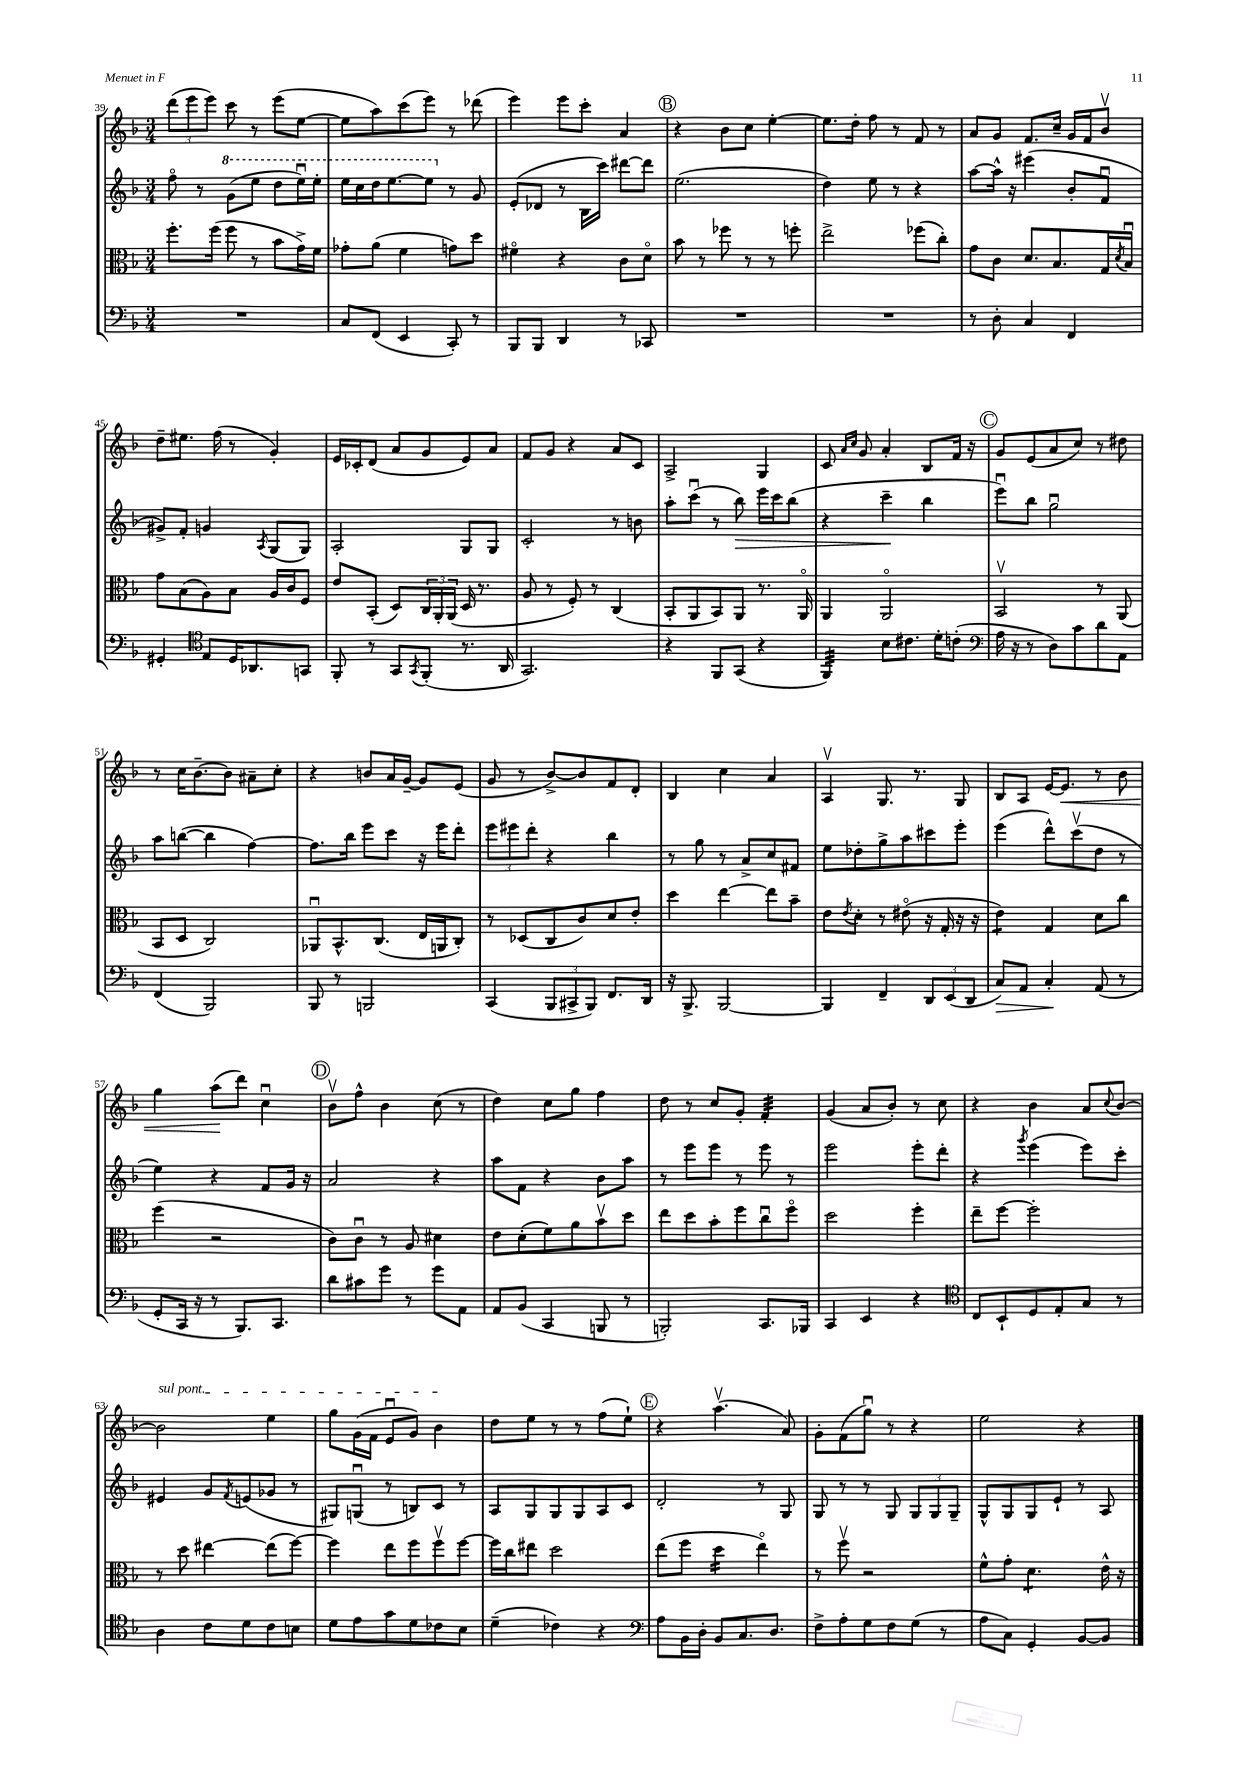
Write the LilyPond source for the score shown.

<<
\new StaffGroup <<
\new Staff = "s0" {
    \clef treble \key f \major \numericTimeSignature \time 3/4
    \tuplet 3/2 { d'''8( e'''8 e'''8) } c'''8 r8 e'''8( e''8~ |
    e''8 a''8) c'''8( e'''8) r8 des'''8( |
    e'''4) e'''8 c'''8-. a'4 |
    \mark \markup { \circle "B" } r4 bes'8 c''8 e''4~-. |
    e''8. d''16-. f''8 r8 f'8 r8 |
    a'8 g'8 f'8. c''16-- g'16 f'16 bes'8\upbow |
    d''8-- eis''8. f''16( r8 g'4-.) |
    e'16 ces'16-. d'8( a'8 g'8 e'8) a'8 |
    f'8 g'8 r4 a'8 c'8 |
    a2-> g4 |
    c'8 \grace { a'16 c''16 } g'8 a'4-. bes8 f'16 r16 |
    \mark \markup { \circle "C" } g'8 e'8( a'8 c''8) r8 dis''8 |
    r8 c''16 bes'8.~-- bes'8 ais'8-- c''8-. |
    r4 b'8 a'16 g'16~-- g'8 e'8( |
    g'8 r8 bes'8~->) bes'8 f'8 d'8-. |
    bes4 c''4 a'4 |
    a4\upbow g8. r8. g8 |
    bes8 a8 e'16~ e'8.\< r8 bes'8 |
    g''4 a''8\!( d'''8) c''4\downbow |
    \mark \markup { \circle "D" } bes'8\upbow f''8-^ bes'4 c''8( r8 |
    d''4) c''8 g''8 f''4 |
    d''8 r8 c''8 g'8-. f'4:32-. |
    g'4( a'8 bes'8-.) r8 c''8 |
    r4 bes'4 a'8 \appoggiatura { c''8 } bes'8~ |
    \once \override TextSpanner.bound-details.left.text = \markup { \italic "sul pont." } bes'2\startTextSpan e''4 |
    g''8 g'16( f'16 e'8\downbow g'8) bes'4\stopTextSpan |
    d''8 e''8 r8 r8 f''8( e''8-!) |
    \mark \markup { \circle "E" } r4 a''4.\upbow( a'8) |
    g'8-. f'8( g''8\downbow) r8 r4 |
    e''2 r4 \bar "|." |
}
\new Staff = "s1" {
    \clef treble \key f \major \numericTimeSignature \time 3/4
    f''8\flageolet r8 \ottava #1 g''8( e'''8 d'''8 e'''16\downbow) e'''16-. |
    e'''16 c'''16 d'''16 e'''8.~ e'''8 \ottava #0 r8 g'8 |
    e'8-.( des'8 r8 bes16 c'''16) dis'''8~ dis'''8 |
    \mark \markup { \circle "B" } e''2.( |
    d''4) e''8 r8 r4 |
    a''8~ a''16-^ r16 eis'''4( bes'8-. f'8\downbow |
    gis'8->) f'8-. g'4 \acciaccatura { a8 } g8( g8) |
    a2-. g8 g8 |
    c'2-. r8 b'8 |
    a''8-. c'''8\downbow( r8 bes''8\>) e'''16 c'''16 bes''8( |
    r4 c'''4--\! bes''4 |
    \mark \markup { \circle "C" } e'''8\downbow) bes''8 g''2\downbow |
    a''8 b''8~( b''4 f''4~) |
    f''8. bes''16 e'''8 c'''8 r16 e'''16 d'''8-. |
    \tuplet 3/2 { e'''8 eis'''8 d'''8-. } r4 bes''4 |
    r8 g''8 r8 a'8-> c''8 fis'8 |
    e''8 des''8-. g''8-> a''8 cis'''8 e'''8-. |
    e'''4( d'''8-^) c'''8\upbow( d''8 r8 |
    e''4) r4 f'8 g'16 r16 |
    \mark \markup { \circle "D" } a'2 r4 |
    a''8 f'8 r4 bes'8 a''8 |
    r8 e'''8 e'''8 r8 e'''8 r8 |
    e'''2 e'''8-. d'''8-. |
    r4 \acciaccatura { g'''8 } e'''4( e'''8) c'''8-. |
    eis'4 g'8 \acciaccatura { f'8 } e'8( ges'8 r8 |
    gis8) g8\downbow( r8 b8) c'8 r8 |
    a8 g8 g8 g8 a8 c'8 |
    \mark \markup { \circle "E" } d'2-. r8 g8 |
    g8 r8 r8 g8 \tuplet 3/2 { g8 g8 g8-- } |
    g8-^ g8 g8 e'8-! r8 a8 \bar "|." |
}
\new Staff = "s2" {
    \clef alto \key f \major \numericTimeSignature \time 3/4
    f''8.-. f''16( f''8 r8 bes'8 g'16->) f'16 |
    ges'8-. a'8( f'4 g'8) d''8 |
    fis'4\flageolet r4 c'8 d'8\flageolet |
    \mark \markup { \circle "B" } bes'8 r8 fes''8 r8 r8 f''8-. |
    e''2-> fes''8( c''8-.) |
    g'8 c'8 d'8. bes8. g16 \acciaccatura { d'8 } bes16\downbow |
    g'8 bes8( a8) bes8 a16 c'16 f8 |
    e'8 bes,8-.( d8) \tuplet 3/2 { c16 a,16-. a,16( } d16 r8. |
    a8 r8 f8-.) r8 c4( |
    bes,8-. a,8 bes,8) a,8 r8. a,16\flageolet |
    a,4 a,2\flageolet |
    \mark \markup { \circle "C" } bes,2\upbow r8 a,8( |
    bes,8 d8 c2) |
    aes,8\downbow bes,8.-^ c8.( e16 a,16 c8-.) |
    r8 des8( c8 c'8) d'8 e'8-. |
    d''4 e''4~ e''8 bes'8-- |
    e'8 \acciaccatura { e'8 } d'8-. r8 eis'8\flageolet( r16 g16-. r16 r16 |
    e'4:8) g4 d'8 c''8 |
    f''4( r2 |
    \mark \markup { \circle "D" } c'8) c'8\downbow r8 a8 dis'4 |
    e'8 d'8-.( f'8) a'8 bes'8\upbow d''8 |
    e''8 d''8 bes'8-. f''8 c''8\downbow f''8\flageolet |
    d''2 f''4-. |
    e''8-- f''8~ f''2-. |
    r8 d''8 eis''4~ eis''8( f''8~) |
    f''4 e''8 f''8 f''8\upbow f''8~ |
    f''16 c''16 eis''8 d''2 |
    \mark \markup { \circle "E" } e''8( f''8 d''4:16 e''4\flageolet) |
    r8 f''8\upbow r2 |
    f'8-^ g'8-. d'4.:8 e'16-^ r16 \bar "|." |
}
\new Staff = "s3" {
    \clef bass \key f \major \numericTimeSignature \time 3/4
    R2. |
    c8 f,8( e,4 c,8-.) r8 |
    bes,,8 bes,,8 d,4 r8 ces,8 |
    \mark \markup { \circle "B" } R2. |
    R2. |
    r8 d8-. c4 f,4 |
    gis,4-. \clef tenor e8 d16 aes,8. g,8 |
    f,8-. r8 g,8 \acciaccatura { g,8 } f,8-.( r8. a,16 |
    g,2.) |
    r4 f,8 g,8( r4 |
    f,4:32) bes8 cis'8. d'16-. c'8-.( |
    \mark \markup { \circle "C" } \clef bass a16 r16 r8 d8) c'8 d'8 a,8 |
    f,4( bes,,2) |
    bes,,8 r8 b,,2 |
    c,4( \tuplet 3/2 { bes,,8 cis,8-> bes,,8) } f,8. d,16 |
    r16 bes,,8.-> bes,,2~ |
    bes,,4 f,4-- \tuplet 3/2 { d,8 e,8( d,8 } |
    c8\>) a,8 c4-.\! a,8( r8 |
    g,8-. c,16 r16 r8 bes,,8.) c,8. |
    \mark \markup { \circle "D" } d'8 cis'8 g'8 r8 g'8 a,8 |
    a,8 bes,8( c,4 b,,8 r8 |
    b,,2-.) c,8. bes,,16 |
    c,4 e,4 r4 |
    \clef tenor c8 bes,8-! d8 e8-. g8 r8 |
    a4 c'8 d'8 c'8 b8 |
    d'8 e'8 g'8 d'8 ces'8 bes8 |
    d'4--( ces'4) r4 |
    \mark \markup { \circle "E" } \clef bass a8 bes,16 d16-. bes,8 c8. d8. |
    f8-> a8-. g8 f8 g8( r8 |
    a8 c8) g,4-. bes,8~ bes,8 \bar "|." |
}
>>
>>
\layout { \context { \Score currentBarNumber = #39 } }
